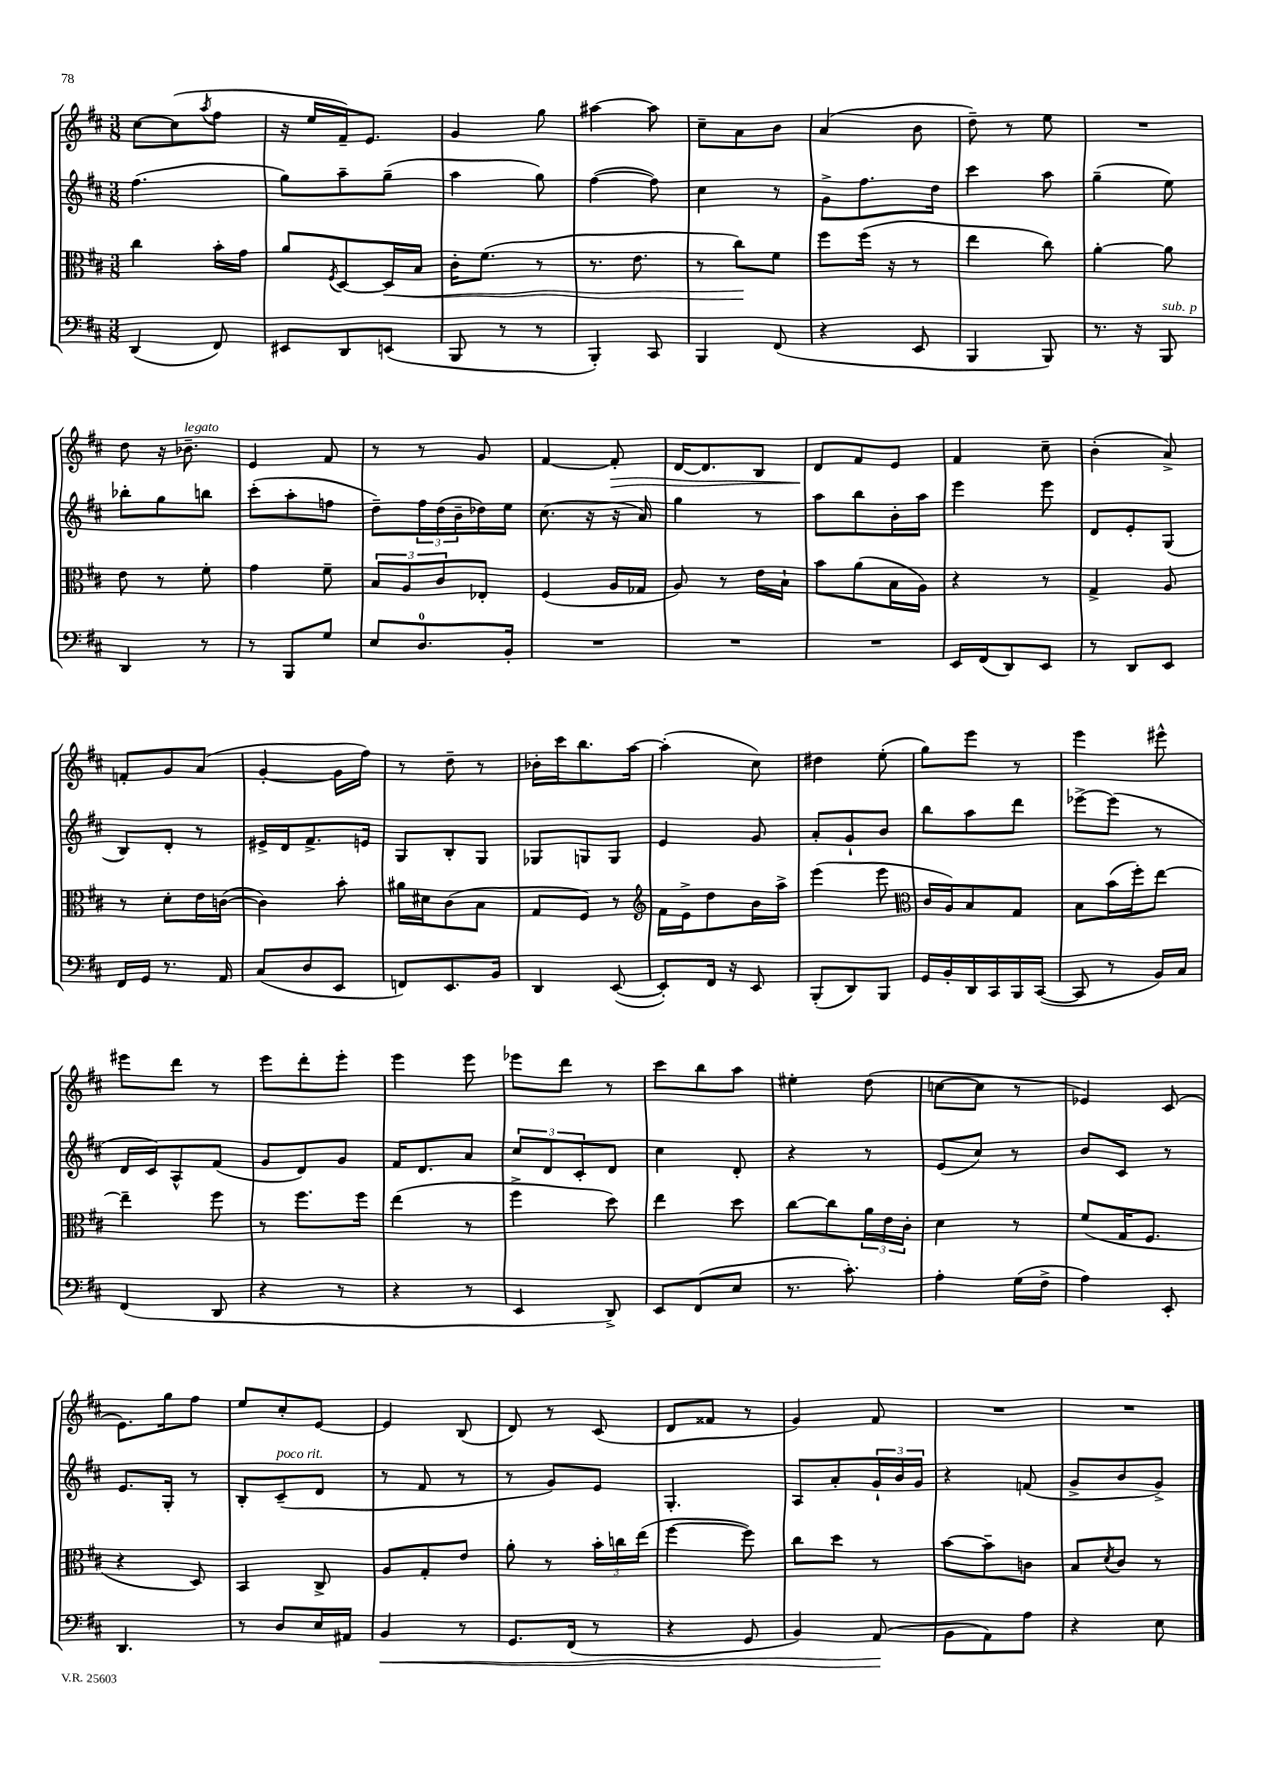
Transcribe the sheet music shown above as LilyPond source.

<<
\new StaffGroup <<
\new Staff = "s0" {
    \clef treble \key d \major \numericTimeSignature \time 3/8
    cis''8~ cis''8( \acciaccatura { a''8 } fis''8 |
    r16 e''16 fis'16--) e'8. |
    g'4 g''8 |
    ais''4~ ais''8 |
    cis''8-- a'8 b'8 |
    a'4( b'8 |
    d''8--) r8 e''8 |
    R4. |
    d''8 r16 bes'8.--^\markup { \italic "legato" } |
    e'4 fis'8 |
    r8 r8 g'8 |
    fis'4~ fis'8-.\> |
    d'16~ d'8. b8 |
    d'8\! fis'8 e'8 |
    fis'4 cis''8-- |
    b'4-.( a'8->) |
    f'8-. g'8 a'8( |
    g'4~-. g'16 fis''16) |
    r8 d''8-- r8 |
    bes'16-. cis'''16 b''8. a''16~ |
    a''4-.( cis''8) |
    dis''4 e''8-.( |
    g''8) e'''8 r8 |
    e'''4 eis'''8-^ |
    eis'''8 d'''8 r8 |
    e'''8 d'''8-. e'''8-. |
    e'''4 e'''8 |
    ees'''8 d'''8 r8 |
    cis'''8 b''8 a''8 |
    eis''4-. d''8( |
    c''8~ c''8 r8 |
    ees'4) cis'8( |
    e'8.) g''16 fis''8 |
    e''8 cis''8-. e'8~ |
    e'4 b8( |
    d'8) r8 cis'8( |
    d'8 fisis'8 r8 |
    g'4) fis'8 |
    R4. |
    R4. \bar "|." |
}
\new Staff = "s1" {
    \clef treble \key d \major \numericTimeSignature \time 3/8
    fis''4.( |
    g''8) a''8-- g''8--( |
    a''4 g''8) |
    fis''4~( fis''8) |
    cis''4 r8 |
    g'8-> fis''8. d''16 |
    cis'''4 a''8 |
    g''4--( e''8) |
    bes''8-. g''8 b''8 |
    cis'''8-.( a''8-. f''8 |
    d''8--) \tuplet 3/2 { fis''16 d''16( b'16-- } des''16) e''16 |
    cis''8.( r16 r16 a'16) |
    g''4 r8 |
    a''8 b''8 b'16-. a''16 |
    e'''4 e'''8 |
    d'8 e'8-. g8( |
    b8) d'8-. r8 |
    eis'16-> d'16 fis'8.-> e'16 |
    g8 b8-. g8 |
    ges8 g8 g8 |
    e'4 g'8 |
    a'8-. g'8-! b'8 |
    b''8 a''8 d'''8 |
    ees'''8~-> ees'''8( r8 |
    d'16 cis'16) a8-^ fis'8( |
    g'8 d'8) g'8 |
    fis'16 d'8. a'8 |
    \tuplet 3/2 { cis''8 d'8 cis'8-. } d'8 |
    cis''4 d'8-. |
    r4 r8 |
    e'8( cis''8) r8 |
    b'8 cis'8 r8 |
    e'8. g16-. r8 |
    b8-. cis'8--^\markup { \italic "poco rit." }( d'8 |
    r8 fis'8 r8 |
    r8 g'8) e'8 |
    g4.-. |
    a8 a'8-. \tuplet 3/2 { g'16-! b'16 g'16 } |
    r4 f'8( |
    g'8-> b'8 g'8->) \bar "|." |
}
\new Staff = "s2" {
    \clef alto \key d \major \numericTimeSignature \time 3/8
    cis''4 b'16-. g'16 |
    a'8 \acciaccatura { fis8 } d8~ d16\< b16 |
    cis'16-. fis'8.( r8 |
    r8. e'8. |
    r8 cis''8\!) fis'8 |
    fis''8 fis''16( r16 r8 |
    e''4 cis''8) |
    a'4~-. a'8 |
    e'8 r8 fis'8-. |
    g'4 fis'8-- |
    \tuplet 3/2 { b8 a8 cis'8 } ees8-. |
    fis4( a16 ges16 |
    a8) r8 e'16 b16-! |
    b'8 a'8( b16 a16) |
    r4 r8 |
    g4-> a8 |
    r8 d'8-. e'16 c'16~( |
    c'4) b'8-. |
    ais'16 dis'16 cis'8( b8 |
    g8 fis8) r8 |
    \clef treble fis'16 e'16-> d''8 b'16 a''16-> |
    e'''4( e'''8 |
    \clef alto cis'16 a16) b8 g8 |
    b8 b'16( fis''16-.) e''8~ |
    e''4-- fis''8 |
    r8 fis''8. fis''16 |
    e''4( r8 |
    fis''4-> d''8) |
    e''4 d''8 |
    cis''8~ cis''8 \tuplet 3/2 { a'16 e'16 cis'16-. } |
    d'4 r8 |
    fis'8( g16 fis8. |
    r4 d8) |
    b,4 cis8-> |
    a8 g8-. e'8 |
    a'8-. r8 \tuplet 3/2 { b'16-. c''16 e''16( } |
    fis''4~ fis''8) |
    cis''8 d''8 r8 |
    b'8~ b'8-- c'8 |
    b8 \acciaccatura { d'8 } cis'8 r8 \bar "|." |
}
\new Staff = "s3" {
    \clef bass \key d \major \numericTimeSignature \time 3/8
    d,4( fis,8) |
    eis,8 d,8 e,8( |
    b,,8 r8 r8 |
    b,,4-.) cis,8 |
    b,,4 fis,8( |
    r4 e,8 |
    b,,4 b,,8) |
    r8. r16 b,,8^\markup { \italic "sub. p" } |
    d,4 r8 |
    r8 b,,8 g8 |
    e8 d8.-0 b,16-. |
    R4. |
    R4. |
    R4. |
    e,16 fis,16( d,8) e,8 |
    r8 d,8 e,8 |
    fis,16 g,16 r8. a,16 |
    cis8( d8 e,8 |
    f,8) e,8. b,16 |
    d,4 e,8~( |
    e,8-.) fis,16 r16 e,8 |
    b,,8-.( d,8) b,,8 |
    g,16 b,16-. d,16 cis,16 b,,16 cis,16~( |
    cis,8 r8 b,16) cis16 |
    fis,4( d,8 |
    r4 r8 |
    r4 r8 |
    e,4 d,8->) |
    e,8 fis,8( e8 |
    r8. cis'8.-.) |
    a4-. g16( fis16-> |
    a4) e,8-. |
    d,4. |
    r8 d8 e16 ais,16 |
    b,4\< r8 |
    g,8. fis,16( r8 |
    r4 g,8 |
    b,4) a,8\!( |
    b,8 a,8) a8 |
    r4 e8 \bar "|." |
}
>>
>>
\layout { \context { \Score \remove "Bar_number_engraver" } }
